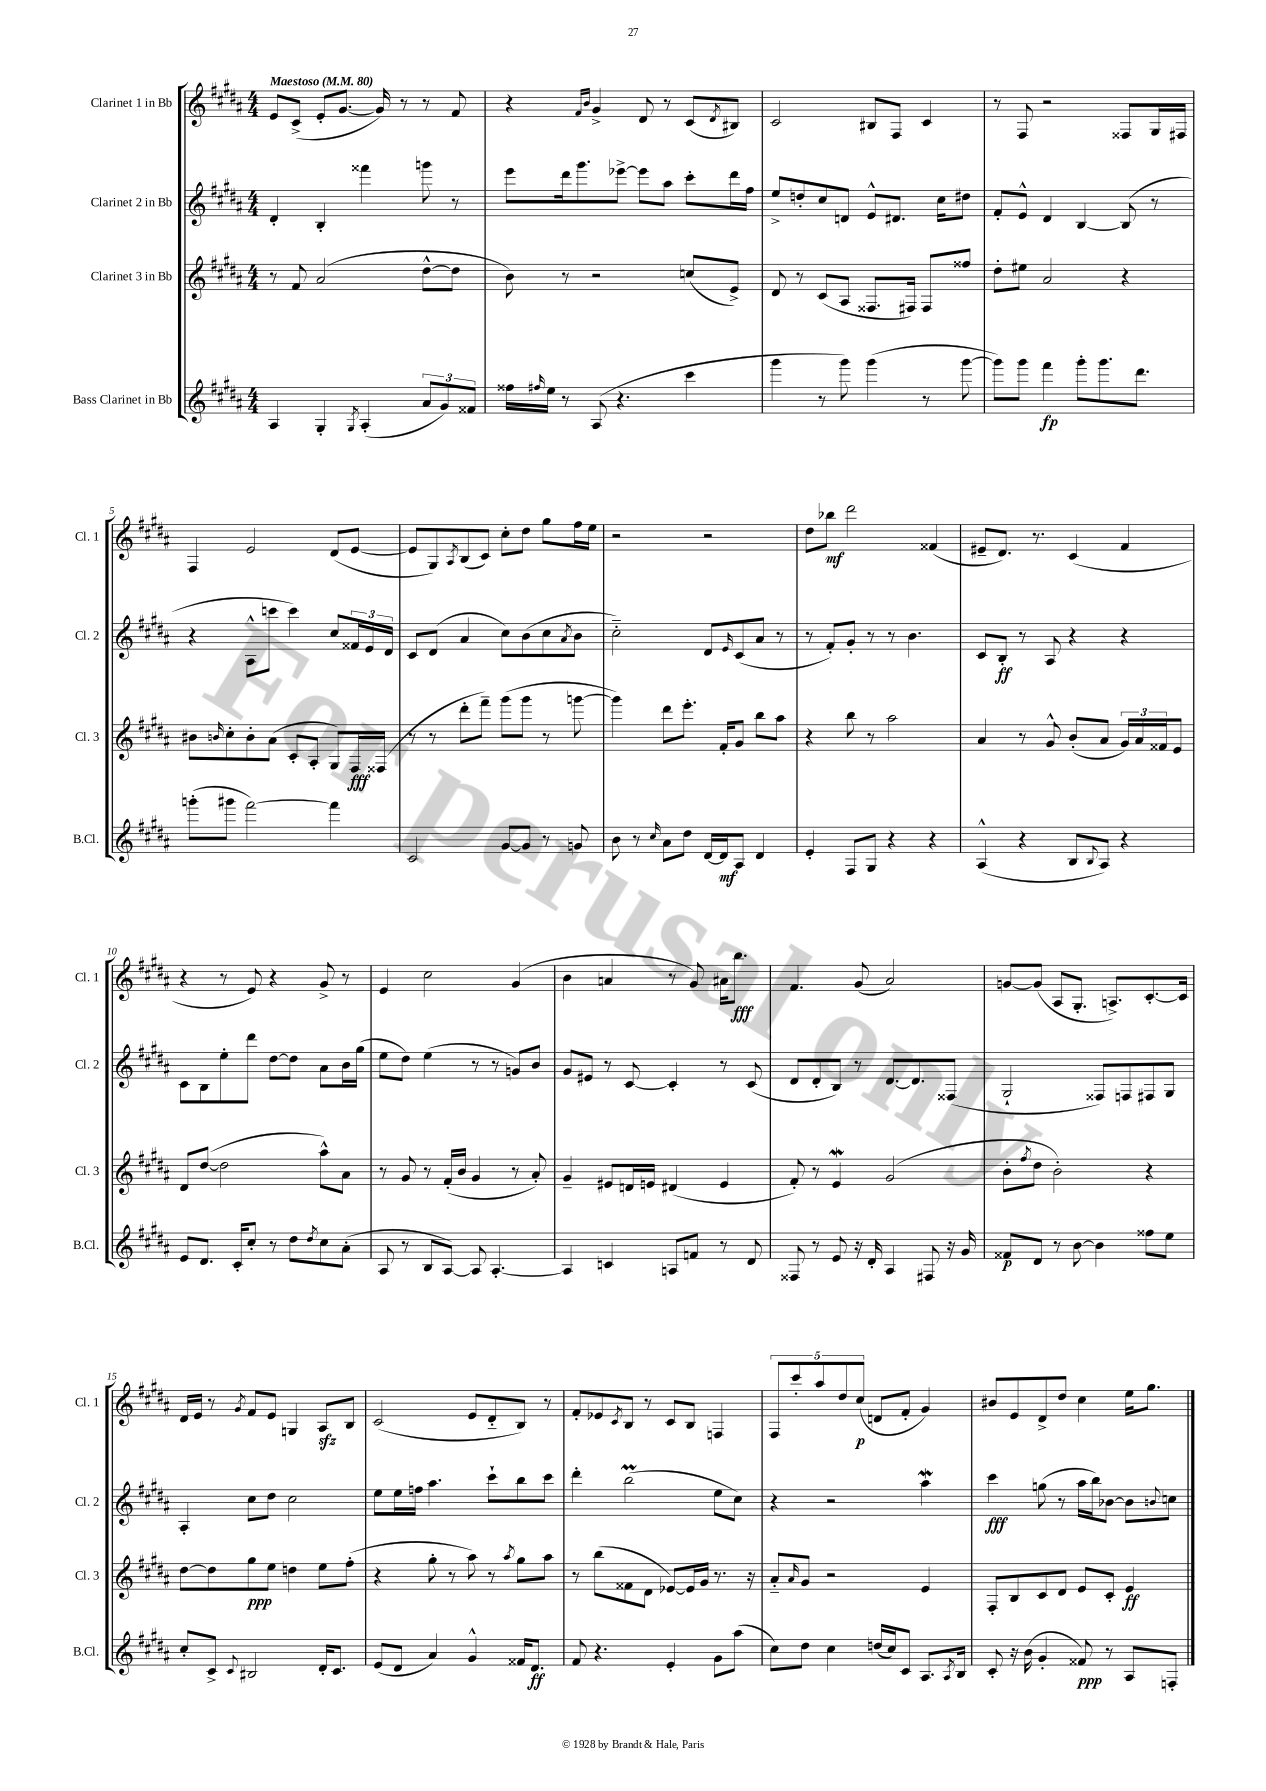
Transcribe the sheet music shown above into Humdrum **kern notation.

**kern	**dynam	**kern	**dynam	**kern	**dynam	**kern	**dynam
*part4	*part4	*part3	*part3	*part2	*part2	*part1	*part1
*staff4	*staff4	*staff3	*staff3	*staff2	*staff2	*staff1	*staff1
*I"Bass Clarinet in Bb	*	*I"Clarinet 3 in Bb	*	*I"Clarinet 2 in Bb	*	*I"Clarinet 1 in Bb	*
*I'B.Cl.	*	*I'Cl. 3	*	*I'Cl. 2	*	*I'Cl. 1	*
*clefG2	*	*clefG2	*	*clefG2	*	*clefG2	*
*k[f#c#g#d#a#]	*	*k[f#c#g#d#a#]	*	*k[f#c#g#d#a#]	*	*k[f#c#g#d#a#]	*
*M4/4	*	*M4/4	*	*M4/4	*	*M4/4	*
*MM80	*	*MM80	*	*MM80	*	*MM80	*
=1	=1	=1	=1	=1	=1	=1	=1
!	!	!	!	!	!	!LO:TX:a:B:t=Maestoso	!
4A#/	.	8r	.	4d#'/	.	8e/L	.
.	.	8f#/	.	.	.	(8c#^/J	.
4G#'/	.	(2a#/	.	4B'/	.	8e'/L	.
.	.	.	.	.	.	[8.g#/J	.
8qG#/	.	.	.	.	.	.	.
(4A#'/	.	.	.	4fff##X\	.	.	.
.	.	.	.	.	.	16g#/])	.
.	.	.	.	.	.	8r	.
12a#/L	.	[8dd#^^\L	.	8gggn\	.	8r	.
12g#/)	.	.	.	.	.	.	.
.	.	8dd#\J]	.	8r	.	8f#/	.
12f##X/J	.	.	.	.	.	.	.
=2	=2	=2	=2	=2	=2	=2	=2
16ff##X\LL	.	8b\)	.	8eee\L	.	4r	.
16qqff#X/	.	.	.	.	.	.	.
16ee\JJ	.	.	.	.	.	.	.
8r	.	8r	.	16ddd#\k	.	.	.
.	.	.	.	8.ggg#\	.	.	.
.	.	.	.	.	.	16qqf#/LL	.
.	.	.	.	.	.	16qqb/JJ	.
(8A#/	.	2r	.	.	.	4g#^/	.
4.r	.	.	.	[8eee-X^\J	.	.	.
.	.	.	.	8eee-\L]	.	8d#/	.
.	.	.	.	8aa#\J	.	8r	.
4ccc#\	.	(8ccn/L	.	8ccc#'\L	.	(8c#/L	.
.	.	.	.	.	.	8qd#/	.
.	.	8e^/J)	.	16ddd#\L	.	8B#X/J)	.
.	.	.	.	16ff#\JJ	.	.	.
=3	=3	=3	=3	=3	=3	=3	=3
4ggg#\	.	8d#/	.	8ee^/L	.	2c#/	.
.	.	8r	.	8ddn'/	.	.	.
8r	.	(8c#/L	.	8cc#/	.	.	.
8ggg#\)	.	8A#/J	.	8dn/J	.	.	.
(4ggg#\	.	8.F##X/L	.	8e^^/L	.	8B#X/L	.
.	.	.	.	8.d#X/J	.	8F#/J	.
.	.	16F#X/Jk)	.	.	.	.	.
8r	.	8F#/L	.	.	.	4c#/	.
.	.	.	.	16cc#\KL	.	.	.
[8ggg#\	.	8ff##X/J	.	8dd#X\J	.	.	.
=4	=4	=4	=4	=4	=4	=4	=4
8ggg#\L])	.	8dd#'\L	.	8f#'/L	.	8r	.
8ggg#\J	.	8ee#X\J	.	8e^^/J	.	8F#/	.
4fff#\	fp	2a#/	.	4d#/	.	2r	.
8ggg#'\L	.	.	.	[4B/	.	.	.
8.ggg#\	.	.	.	.	.	.	.
.	.	4r	.	(8B/]	.	8F##X/L	.
8.ddd#\J	.	.	.	.	.	.	.
.	.	.	.	8r	.	16G#/L	.
.	.	.	.	.	.	16F#X/JJ	.
!!LO:LB:g=z
=5	=5	=5	=5	=5	=5	=5	=5
(8gggn'\L	.	8b#X\L	.	4r	.	4F#/	.
.	.	16qqbn/	.	.	.	.	.
8ggg#X\J	.	8cc#'\	.	.	.	.	.
[2fff#\)	.	8b'\	.	8A#^^\L	.	2e/	.
.	.	(8a#\J	.	8cccn\J	.	.	.
.	.	8c#'/L	.	4ccc\)	.	.	.
.	.	8A#'/J	.	.	.	.	.
4fff#\]	.	8G#/L)	.	8cc#/L	.	(8d#/L	.
.	.	16F#/L	fff	24f##X/L	.	[8e/J	.
.	.	.	.	24e/	.	.	.
.	.	(16F##X/JJ	.	.	.	.	.
.	.	.	.	24d#/JJ	.	.	.
=6	=6	=6	=6	=6	=6	=6	=6
2c#/	.	8r	.	8c#/L	.	8e/L]	.
.	.	8r	.	(8d#/J	.	8G#/)	.
.	.	.	.	.	.	8qA#/	.
.	.	8ddd#'\L	.	4a#/	.	(8B/	.
.	.	8fff#~\J)	.	.	.	8c#/J)	.
[8g#/L	.	(8ggg#\L	.	8cc#\L)	.	8cc#'\L	.
8g#/J]	.	8ggg#\J	.	(8b\	.	8dd#\J	.
8r	.	8r	.	8cc#\	.	8gg#\L	.
.	.	.	.	8qa#/	.	.	.
8gn/	.	[8gggn\	.	8b\J	.	16ff#\L	.
.	.	.	.	.	.	16ee\JJ	.
=7	=7	=7	=7	=7	=7	=7	=7
8b\	.	4ggg\])	.	2cc#\)	.	2r	.
8r	.	.	.	.	.	.	.
16qqcc#/	.	.	.	.	.	.	.
8a#\L	.	8ddd#\L	.	.	.	.	.
8dd#\J	.	8.eee'\J	.	.	.	.	.
[16d#/LL	.	.	.	8d#/L	.	2r	.
16d#/J]	mf	16f#'/KL	.	.	.	.	.
.	.	.	.	16qqe/	.	.	.
8A#/J	.	8g#/J	.	(8c#/	.	.	.
4d#/	.	8bb\L	.	8a#/J	.	.	.
.	.	8aa#\J	.	8r	.	.	.
=8	=8	=8	=8	=8	=8	=8	=8
4e'/	.	4r	.	8r	.	8dd#\L	.
.	.	.	.	8f#'/L)	.	8bb-X\J	mf
8F#/L	.	8bb\	.	8g#'/J	.	2ddd#\	.
8G#/J	.	8r	.	8r	.	.	.
4r	.	2aa#\	.	8r	.	.	.
.	.	.	.	4.b\	.	.	.
4r	.	.	.	.	.	(4f##X/	.
=9	=9	=9	=9	=9	=9	=9	=9
(4A#^^/	.	4a#/	.	8c#/L	.	8e#X~/L	.
.	.	.	.	8B'/J	ff	8.d#/J)	.
4r	.	8r	.	8r	.	.	.
.	.	.	.	.	.	8.r	.
.	.	8g#^^/	.	8A#/	.	.	.
8B/L	.	(8b'/L	.	4r	.	(4c#/	.
8qqB/	.	.	.	.	.	.	.
8A#/J)	.	8a#/J	.	.	.	.	.
4r	.	24g#/LL)	.	4r	.	4f#/	.
.	.	24a#/	.	.	.	.	.
.	.	24f##X/J	.	.	.	.	.
.	.	8e/J	.	.	.	.	.
!!LO:LB:g=z
=10	=10	=10	=10	=10	=10	=10	=10
8e/L	.	8d#/L	.	8c#\L	.	4r	.
8.d#/J	.	([8dd#/J	.	8B\	.	.	.
.	.	2dd#\]	.	8ee'\	.	8r	.
16c#'/KL	.	.	.	.	.	.	.
8cc#'/J	.	.	.	8ddd#\J	.	8e/)	.
8r	.	.	.	[8dd#\L	.	4r	.
8dd#\L	.	.	.	8dd#\J]	.	.	.
8qdd#/	.	.	.	.	.	.	.
8cc#\	.	8aa#^^\L)	.	8a#\L	.	8g#^/	.
(8a#'\J	.	8a#\J	.	16b\L	.	8r	.
.	.	.	.	(16gg#\JJ	.	.	.
=11	=11	=11	=11	=11	=11	=11	=11
8A#/	.	8r	.	8ee\L	.	4e/	.
8r	.	8g#/	.	8dd#\J)	.	.	.
8B/L	.	8r	.	(4ee\	.	2cc#\	.
[8A#/J)	.	(16f#'/LL	.	.	.	.	.
.	.	16b/JJ	.	.	.	.	.
8A#/]	.	4g#/	.	8r	.	.	.
[4.A#'/	.	.	.	8r	.	.	.
.	.	8r	.	8gn/L)	.	(4g#/	.
.	.	8a#'/)	.	8b/J	.	.	.
=12	=12	=12	=12	=12	=12	=12	=12
4A#/]	.	4g#~/	.	8g#/L	.	4b\	.
.	.	.	.	8e#X/J	.	.	.
4cn/	.	8e#X/L	.	8r	.	4an/	.
.	.	16dn/L	.	[8c#/	.	.	.
.	.	16en/JJ	.	.	.	.	.
8An/L	.	(4d#X/	.	4c#'/]	.	8r	.
8fn/J	.	.	.	.	.	8g#/)	.
8r	.	4e/	.	8r	.	16a#X\KL	.
.	.	.	.	.	.	8.bb\J	fff
8d#/	.	.	.	(8c#/	.	.	.
=13	=13	=13	=13	=13	=13	=13	=13
8F##X/	.	8f#'/)	.	8d#/L	.	4.f#/	.
8r	.	8r	.	8d#'/	.	.	.
8e/	.	4ew/	.	8B/J)	.	.	.
16r	.	.	.	8r	.	(8g#/	.
16d#'/	.	.	.	.	.	.	.
4A#/	.	(2g#/	.	[8.d#/L	.	2a#/)	.
.	.	.	.	8.d#/]	.	.	.
8F#X/	.	.	.	.	.	.	.
16r	.	.	.	(8F##X/J	.	.	.
16g#/	.	.	.	.	.	.	.
=14	=14	=14	=14	=14	=14	=14	=14
8f##X/L	p	8b'\L	.	2G#`/	.	[8gn/L	.
.	.	8qff#/	.	.	.	.	.
8d#/J	.	8dd#\J	.	.	.	(8g/J]	.
8r	.	2b'\)	.	.	.	8A#/L	.
[8b\	.	.	.	.	.	8.G#'/J	.
4b\]	.	.	.	8F##X/L)	.	.	.
.	.	.	.	.	.	8.An^/L)	.
.	.	.	.	8Fn/	.	.	.
8ff##X\L	.	4r	.	8F#X/	.	[8.c#'/	.
8ee\J	.	.	.	8G#/J	.	.	.
.	.	.	.	.	.	16c#/Jk]	.
!!LO:LB:g=z
=15	=15	=15	=15	=15	=15	=15	=15
8cc#'/L	.	[8dd#\L	.	4A#'/	.	16d#/LL	.
.	.	.	.	.	.	16e/JJ	.
8c#^/J	.	8dd#\]	.	.	.	8r	.
8qqc#/	.	.	.	.	.	8qg#/	.
2B#X/	.	8gg#\	ppp	8cc#\L	.	8f#/L	.
.	.	8ee\J	.	8dd#\J	.	8e/J	.
.	.	4ddn\	.	2cc#\	.	4Gn/	.
16d#'/KL	.	8ee\L	.	.	.	8A#zz/L	.
8.c#/J	.	.	.	.	.	.	.
.	.	(8ff#'\J	.	.	.	8B/J	.
=16	=16	=16	=16	=16	=16	=16	=16
(8e/L	.	4r	.	8ee\L	.	(2c#/	.
8d#/J	.	.	.	16ee\L	.	.	.
.	.	.	.	16ffn\JJ	.	.	.
4a#/)	.	8gg#'\	.	4.aa#\	.	.	.
.	.	8r	.	.	.	.	.
4g#^^/	.	8aa#\)	.	.	.	8e/L	.
.	.	8r	.	8ccc#`\L	.	8d#/	.
.	.	8qaa#/	.	.	.	.	.
16f##X/KL	.	8gg#\L	.	8bb\	.	8B/J)	.
8.d#/J	ff	.	.	.	.	.	.
.	.	8aa#\J	.	8ccc#\J	.	8r	.
=17	=17	=17	=17	=17	=17	=17	=17
8f#/	.	8r	.	4ddd#'\	.	8f#'/L	.
4.r	.	(8bb\L	.	.	.	8e-X/	.
.	.	.	.	.	.	8qc#/	.
.	.	8f##X\	.	(2bbM\	.	8B/J	.
.	.	8d#\J	.	.	.	8r	.
4e'/	.	[8e-X/L)	.	.	.	8c#/L	.
.	.	16e-/L]	.	.	.	8B/J	.
.	.	16g#/JJ	.	.	.	.	.
8g#\L	.	8.r	.	8ee\L	.	4Fn/	.
(8aa#\J	.	.	.	8cc#\J)	.	.	.
.	.	16r	.	.	.	.	.
=18	=18	=18	=18	=18	=18	=18	=18
8cc#\L)	.	8a#/L	.	4r	.	10F#/L	.
.	.	.	.	.	.	10ccc#'/	.
.	.	16qqa#/	.	.	.	.	.
8dd#\J	.	8g#/J	.	.	.	.	.
.	.	.	.	.	.	10aa#/	.
4cc#\	.	2r	.	2r	.	.	.
.	.	.	.	.	.	10dd#/	.
.	.	.	.	.	.	(10cc#/J	p
(16ddn/LL	.	.	.	.	.	8dn/L	.
16cc#/J)	.	.	.	.	.	.	.
8c#/J	.	.	.	.	.	8f#'/J	.
8.A#/L	.	4e/	.	4aa#W\	.	4g#/)	.
8qA#/	.	.	.	.	.	.	.
16B/Jk	.	.	.	.	.	.	.
=19	=19	=19	=19	=19	=19	=19	=19
8c#'/	.	8F#'/L	.	4ccc#\	fff	8b#X/L	.
16r	.	8B/	.	.	.	8e/	.
(16b\	.	.	.	.	.	.	.
4g#'/	.	8c#/	.	(8ggn\	.	8d#^/	.
.	.	8d#/J	.	8r	.	8dd#/J	.
8f##X/)	ppp	8e/L	.	16aa#\LL	.	4cc#\	.
.	.	.	.	16bb\J)	.	.	.
8r	.	8c#'/J	.	[8b-X\J	.	.	.
8A#/L	.	4e/	ff	8b-\L]	.	16ee\KL	.
.	.	.	.	.	.	8.gg#\J	.
.	.	.	.	8qqbn/	.	.	.
8Fn'/J	.	.	.	8ccn\J	.	.	.
==	==	==	==	==	==	==	==
*-	*-	*-	*-	*-	*-	*-	*-
